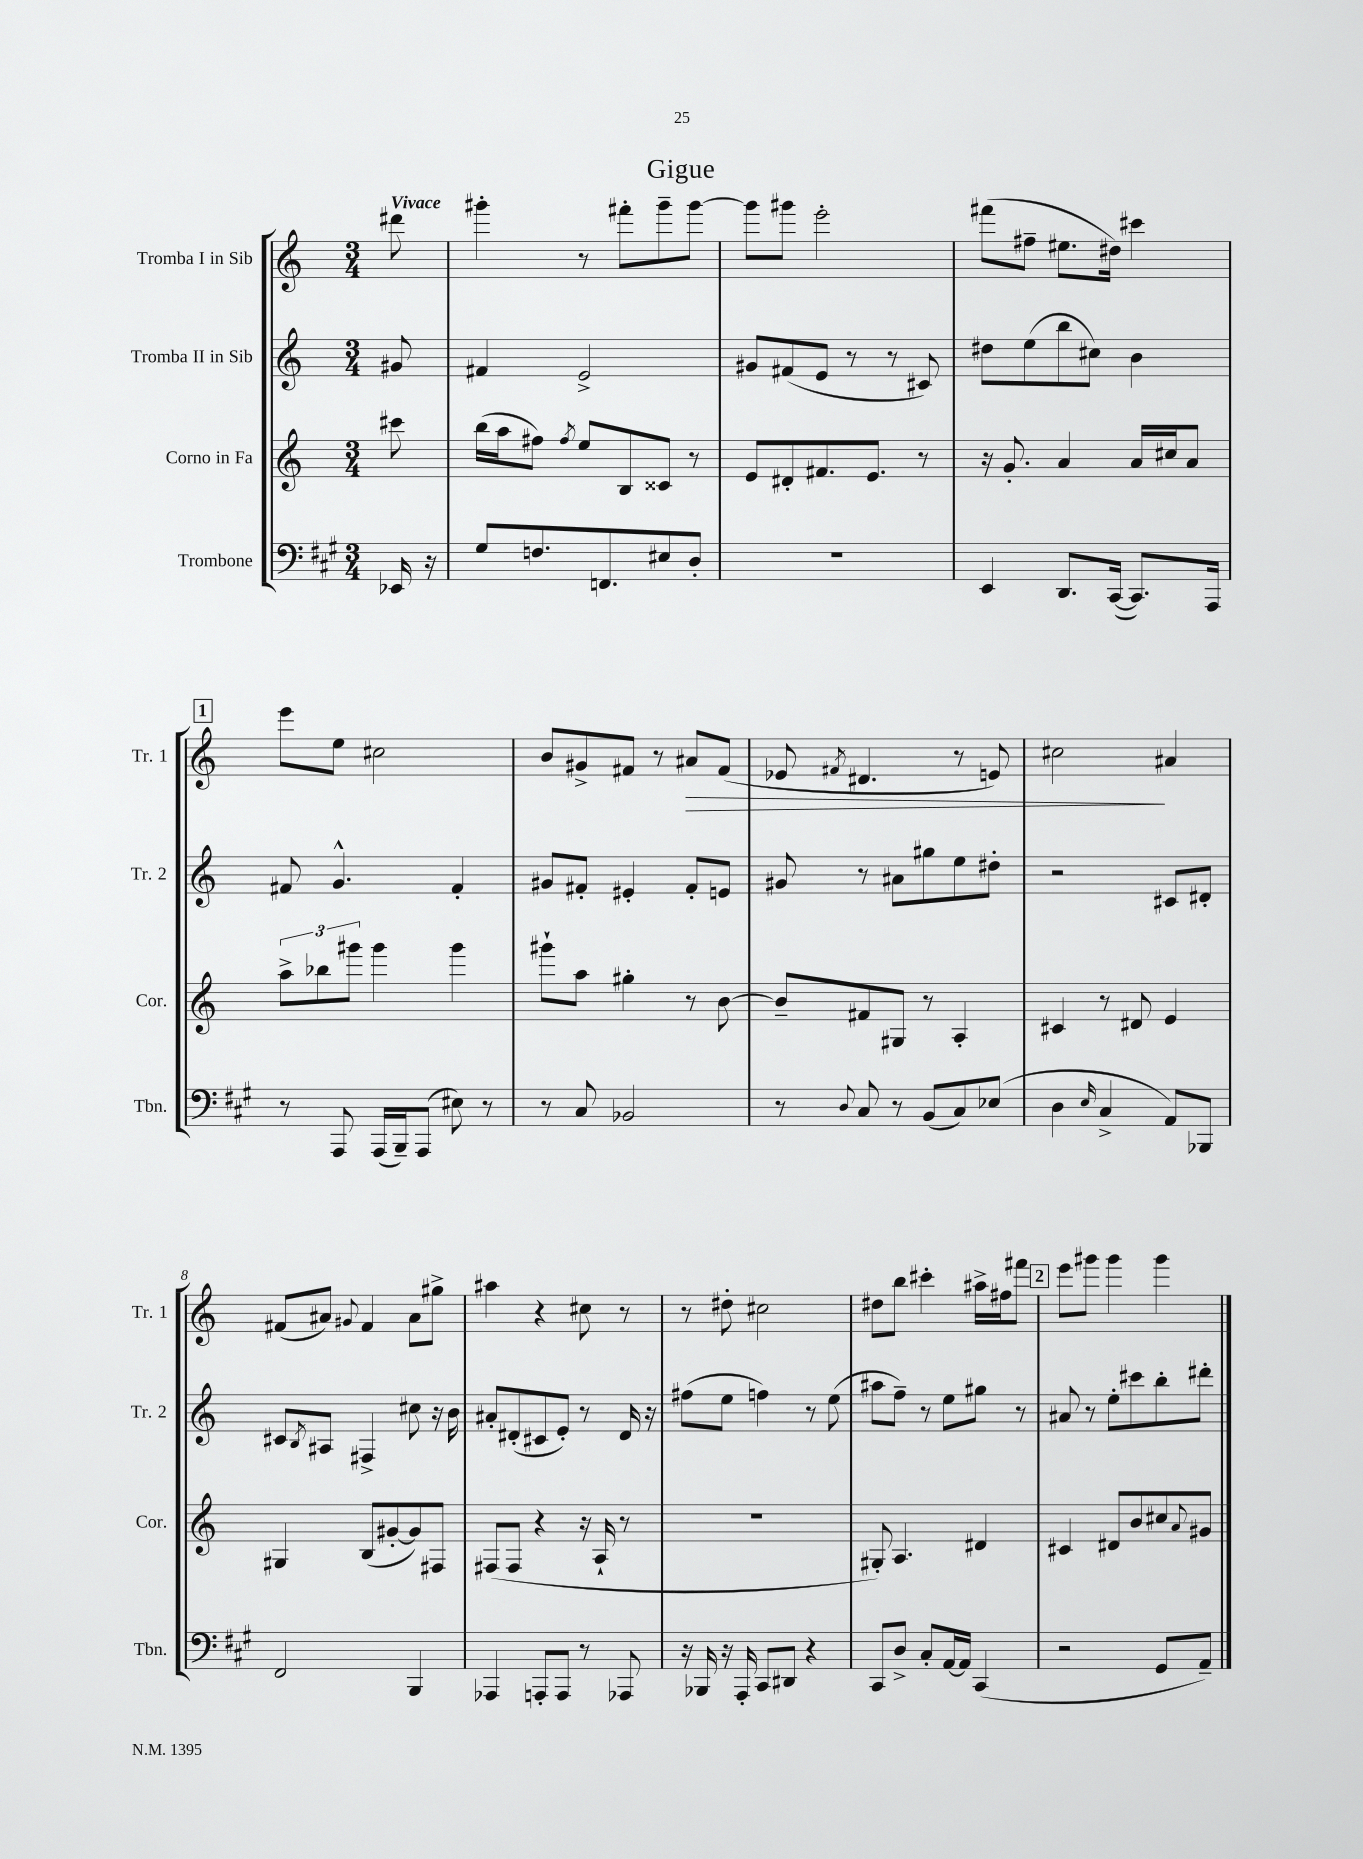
\header { title = "Gigue" }
<<
\new StaffGroup <<
\new Staff = "s0" \with { instrumentName = "Tromba I in Sib" shortInstrumentName = "Tr. 1" } {
    \clef treble \key c \major \numericTimeSignature \time 3/4 \partial 8 \tempo "Vivace"
    dis'''8 |
    gis'''4-. r8 fis'''8-. gis'''8-- gis'''8~ |
    gis'''8 gis'''8 e'''2-. |
    fis'''8( fis''8-- eis''8. dis''16) cis'''4 |
    \mark \markup { \box "1" } e'''8 e''8 cis''2 |
    b'8 gis'8-> fis'8 r8 ais'8\> fis'8( |
    ees'8 \acciaccatura { fis'8 } dis'4. r8 e'8) |
    cis''2\! ais'4 |
    fis'8( ais'8) \appoggiatura { gis'8 } fis'4 ais'8 gis''8-> |
    ais''4 r4 cis''8 r8 |
    r8 dis''8-. cis''2 |
    dis''8 b''8 cis'''4-. ais''16-> fis''16 fis'''8 |
    \mark \markup { \box "2" } e'''8 gis'''8 gis'''4 gis'''4 \bar "|." |
}
\new Staff = "s1" \with { instrumentName = "Tromba II in Sib" shortInstrumentName = "Tr. 2" } {
    \clef treble \key c \major \numericTimeSignature \time 3/4 \partial 8
    gis'8 |
    fis'4 e'2-> |
    gis'8 fis'8( e'8 r8 r8 cis'8) |
    dis''8 e''8( b''8 cis''8) b'4 |
    \mark \markup { \box "1" } fis'8 g'4.-^ fis'4-. |
    gis'8 fis'8-. eis'4-. fis'8-. e'8 |
    gis'8 r8 ais'8 gis''8 e''8 dis''8-. |
    r2 cis'8 dis'8-. |
    cis'8 \acciaccatura { b8 } ais8 fis4-> cis''8 r16 b'16 |
    ais'8-. dis'8-.( cis'8 e'8-.) r8 dis'16 r16 |
    fis''8( e''8 f''4) r8 e''8( |
    ais''8 f''8--) r8 e''8 gis''8 r8 |
    \mark \markup { \box "2" } ais'8 r8 e''8-. cis'''8 b''8-. dis'''8-. \bar "|." |
}
\new Staff = "s2" \with { instrumentName = "Corno in Fa" shortInstrumentName = "Cor." } {
    \clef treble \key c \major \numericTimeSignature \time 3/4 \partial 8
    cis'''8 |
    b''16( a''16 fis''8) \acciaccatura { fis''8 } e''8 b8 cisis'8 r8 |
    e'8 dis'8-. fis'8. e'8. r8 |
    r16 g'8.-. a'4 a'16 cis''16 a'8 |
    \mark \markup { \box "1" } \tuplet 3/2 { a''8-> bes''8 gis'''8 } gis'''4 gis'''4 |
    gis'''8-! a''8 gis''4-. r8 b'8~ |
    b'8-- fis'8 gis8 r8 a4-. |
    cis'4 r8 dis'8 e'4 |
    gis4 b8( gis'8~-. gis'8) fis8 |
    fis8( fis8 r4 r16 a16-! r8 |
    R2. |
    gis8-.) a4. dis'4 |
    \mark \markup { \box "2" } cis'4 dis'8 b'8 cis''8 \appoggiatura { a'8 } gis'8 \bar "|." |
}
\new Staff = "s3" \with { instrumentName = "Trombone" shortInstrumentName = "Tbn." } {
    \clef bass \key a \major \numericTimeSignature \time 3/4 \partial 8
    ees,16 r16 |
    gis8 f8. f,8. eis8 d8-. |
    R2. |
    e,4 d,8. cis,16~( cis,8.) a,,16 |
    \mark \markup { \box "1" } r8 a,,8 a,,16( b,,16--) a,,8( eis8) r8 |
    r8 cis8 bes,2 |
    r8 \appoggiatura { d8 } cis8 r8 b,8( cis8) ees8( |
    d4 \grace { e16 } cis4-> a,8) bes,,8 |
    fis,2 b,,4 |
    aes,,4 a,,8-. a,,8 r8 aes,,8 |
    r16 bes,,16 r16 a,,16-. cis,8 dis,8 r4 |
    cis,8 d8-> cis8-. a,16~ a,16 cis,4( |
    \mark \markup { \box "2" } r2 gis,8 a,8--) \bar "|." |
}
>>
>>
